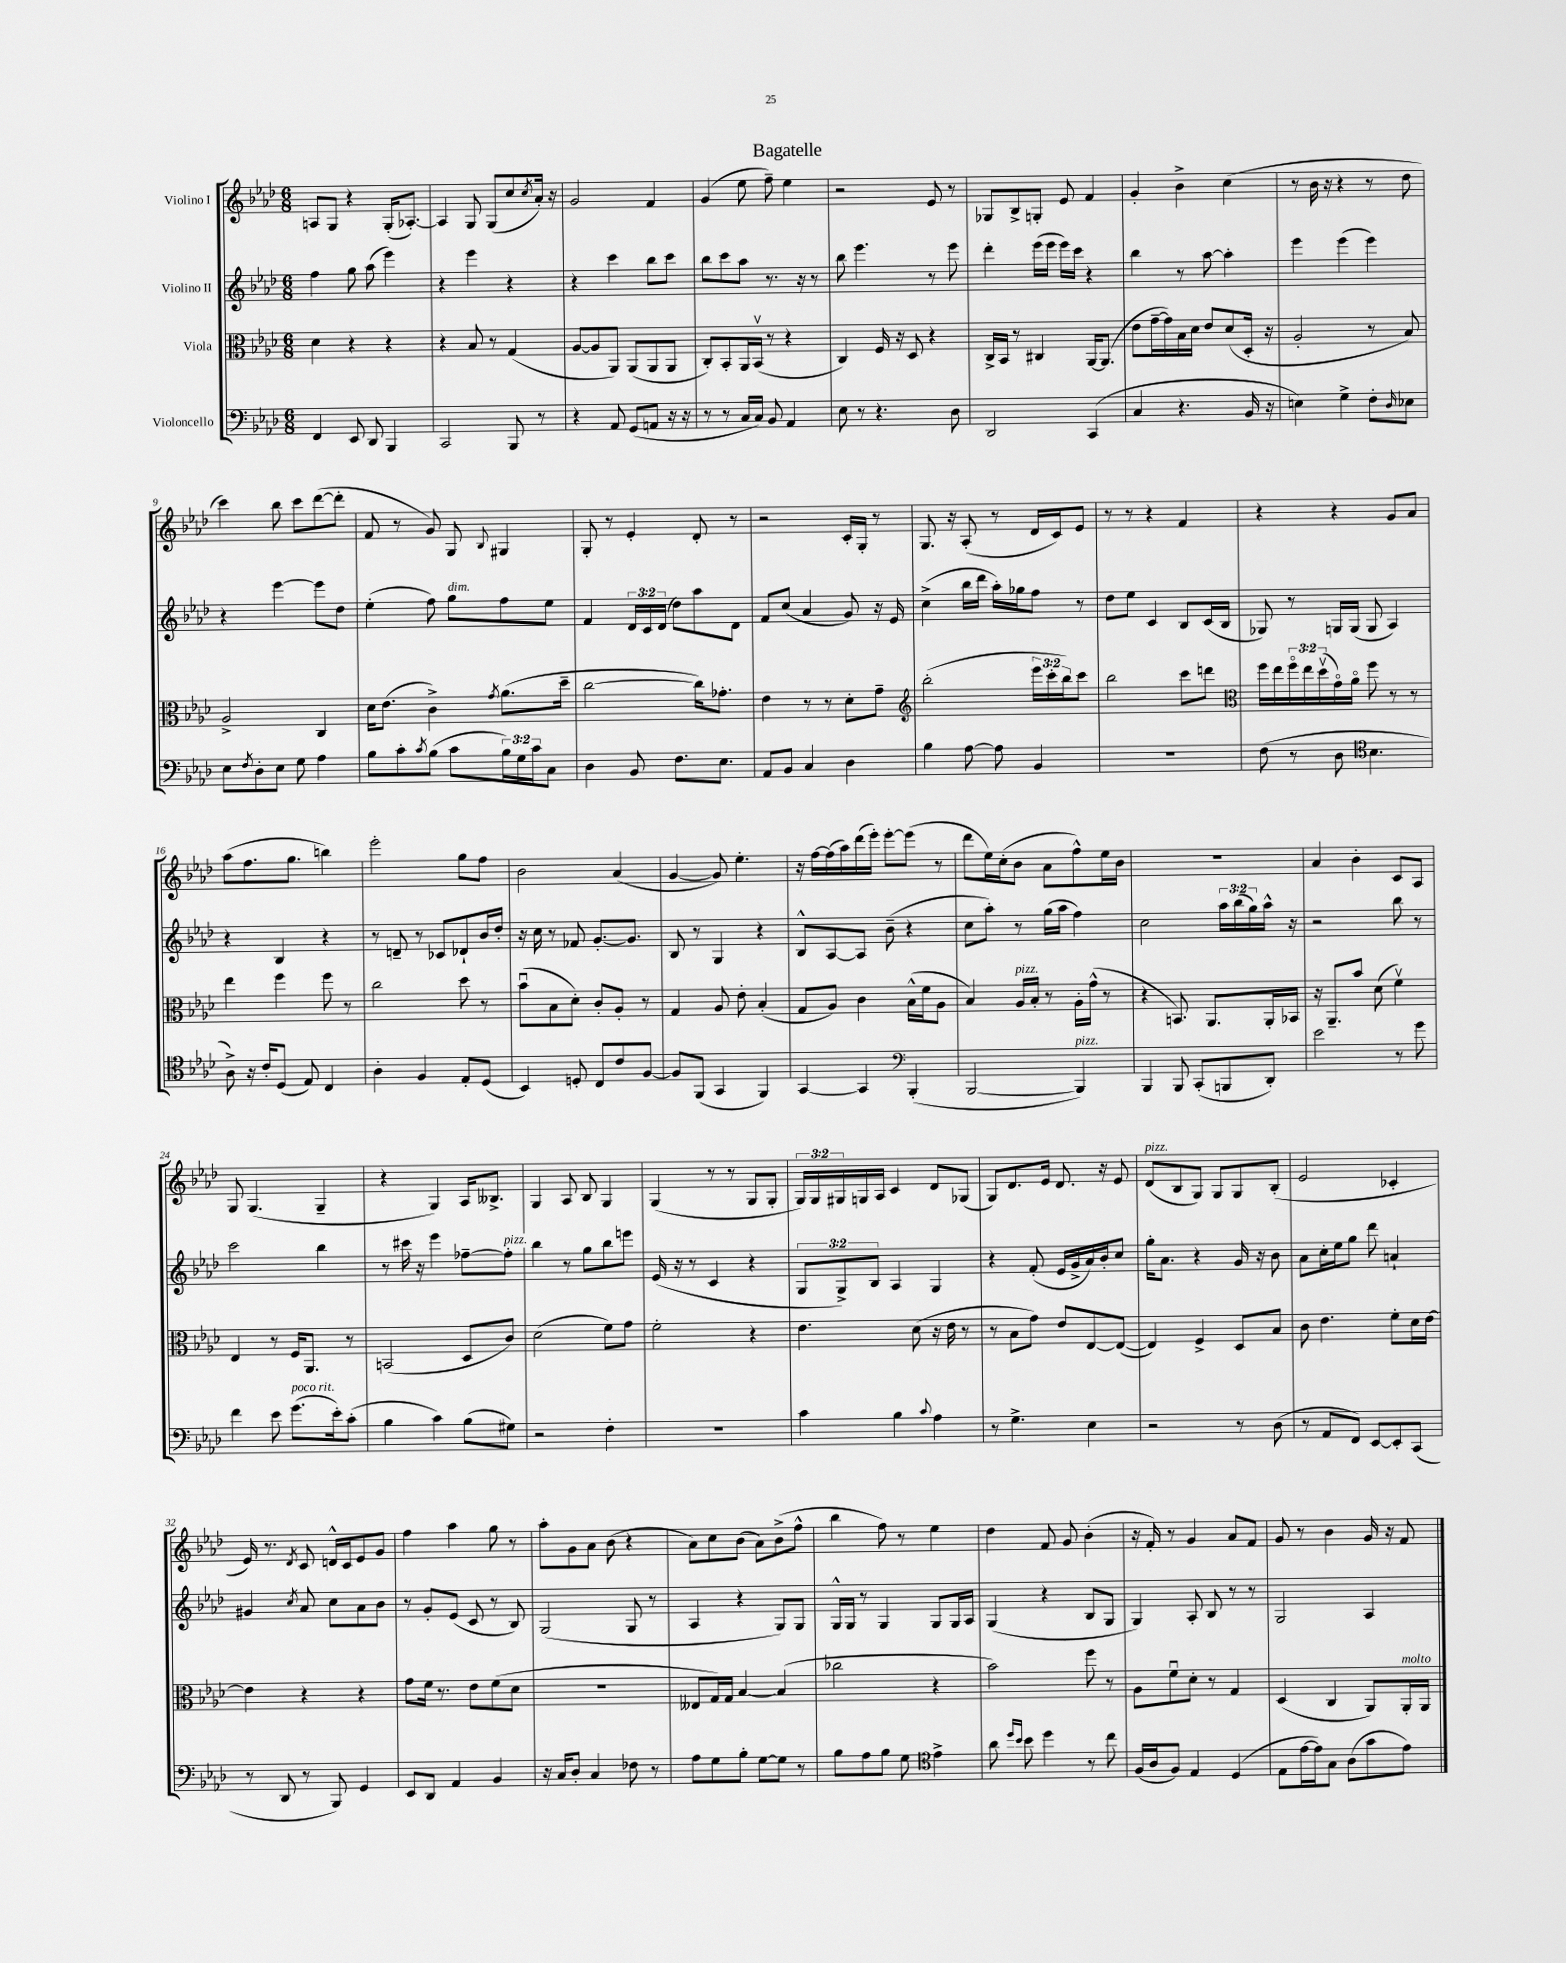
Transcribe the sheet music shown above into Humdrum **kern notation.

**kern	**kern	**kern	**kern
*part4	*part3	*part2	*part1
*staff4	*staff3	*staff2	*staff1
*I"Violoncello	*I"Viola	*I"Violino II	*I"Violino I
*clefF4	*clefC3	*clefG2	*clefG2
*k[b-e-a-d-]	*k[b-e-a-d-]	*k[b-e-a-d-]	*k[b-e-a-d-]
*M6/8	*M6/8	*M6/8	*M6/8
=1	=1	=1	=1
4FF/	4d-\	4ff\	8An/L
.	.	.	8G/J
8EE-/	4r	8gg\	4r
8DD-/	.	(8aa-\	.
4BBB-/	4r	4eee-\)	(16G'/KL
.	.	.	[8.A-X'/J)
=2	=2	=2	=2
2CC/	4r	4r	4A-/]
.	8B-/	4eee-\	8G/
.	8r	.	(8G/L
8BBB-/	(4G/	4r	8cc/
.	.	.	8qcc/
8r	.	.	16a-'/Jk)
.	.	.	16r
=3	=3	=3	=3
4r	[8A-/L	4r	2g/
.	8A-/]	.	.
8AA-/	8AA-/J)	4ccc\	.
(8GG/L	(8AA-/L	.	.
8AAn/J	8AA-/	8bb-\L	4f/
16r	8AA-/J	8ccc\J	.
16r	.	.	.
=4	=4	=4	=4
8r	8C'/L)	8bb-\L	(4g/
8r	8BB-'/	8ccc\	.
16C/LL	16AA-/L	8aa-\J	8ee-\
16C/JJ)	(16BB-v/JJ	.	.
8BB-/	8r	8.r	8ff~\)
4AA-/	4r	.	4ee-\
.	.	16r	.
.	.	8r	.
=5	=5	=5	=5
8E-\	4C/)	8bb-\	2r
8r	.	4.eee-\	.
4.r	16F/	.	.
.	16r	.	.
.	8D-/	.	.
.	4r	8r	8e-/
8D-\	.	8eee-\	8r
=6	=6	=6	=6
2DD-/	16C^/LL	4ddd-'\	8G-X/L
.	16BB-/JJ	.	.
.	8r	.	8B-^/
.	4C#X/	(16eee-\LL	8Gn'/J
.	.	16eee-\JJ	.
.	.	16eee-\LL)	8e-/
.	.	16ccc\JJ	.
(4CC/	[16AA-/KL	4r	4f/
.	(8.AA-/J]	.	.
=7	=7	=7	=7
4C/	8e-\L	4bb-\	4g'/
.	[16g~\L	.	.
.	16g\])	.	.
4.r	16B-\	8r	4b-^\
.	16d-\JJ	.	.
.	8e-/L	[8aa-\	.
.	(8d-/	4aa-'\]	(4cc\
16BB-/	16D-'/Jk	.	.
16r	16r	.	.
=8	=8	=8	=8
4En\)	2A-'/	4eee-\	8r
.	.	.	16b-\
.	.	.	16r
4G^\	.	(4eee-\	4r
8F'\L	8r	4eee-\)	8r
16qqD-/	.	.	.
8E-X\J	8B-/)	.	8dd-\
!!LO:LB:g=z
=9	=9	=9	=9
8E-\L	2A-^/	4r	4ccc\)
8qF/	.	.	.
8D-'\	.	.	.
8E-\J	.	[4eee-\	8bb-\
8G\	.	.	8ccc\L
4A-\	4C/	8eee-\L]	([8ddd-\
.	.	8dd-\J	8ddd-'\J]
=10	=10	=10	=10
8B-\L	16d-\KL	(4ee-'\	8f/
.	(8.e-\J	.	.
8c'\	.	.	8r
8qc/	.	.	.
(8B-\J	4c^\)	8ff\)	8g/)
!	!	!LO:TX:a:i:t=dim.	!
8c\L	.	8gg\L	8G/
.	8qg/	.	8qqB-/
24B-\L)	(8.a-\L	8ff\	4G#X/
24G\	.	.	.
24c\J	.	.	.
8C\J	.	8ee-\J	.
.	16dd-~\Jk	.	.
=11	=11	=11	=11
4D-\	[2cc\	4f/	8G'/
.	.	.	8r
8BB-/	.	24d-/LL	4e-'/
.	.	24c/	.
.	.	(24d-/JJ	.
8.F\L	.	8dd-\L)	.
.	16cc\KL])	8aa-\	8d-'/
8.E-\J	8.g-X'\J	.	.
.	.	8d-\J	8r
=12	=12	=12	=12
8AA-/L	4e-\	8f/L	2r
8BB-/J	.	(8cc/J	.
4C/	8r	4a-/	.
.	8r	.	.
4D-\	8d-'\L	8g/)	16c'/LL
.	.	.	16G'/JJ
.	8g~\J	16r	8r
.	.	16e-/	.
=13	=13	=13	=13
*	*clefG2	*	*
4B-\	(2bb-'\	(4cc^\	8.G/
.	.	.	16r
[8A-\	.	16bb-\LL	(8A-'/
.	.	16ddd-\JJ	.
8A-\]	.	16aa-'\LL)	8r
.	.	16gg-X\J	.
4BB-/	24eee-\LL	8ff\J	16d-/LL
.	24ccc'\	.	.
.	.	.	16c/J)
.	24bb-\J)	.	.
.	8ccc\J	8r	8e-/J
=14	=14	=14	=14
2.r	2bb-\	8dd-\L	8r
.	.	8ee-\J	8r
.	.	4c/	4r
.	8ccc\L	8B-/L	4f/
.	8dddn\J	(16c/L	.
.	.	16B-/JJ	.
=15	=15	=15	=15
*	*clefC3	*	*
(8F\	16ff\LL	8G-X/)	4r
.	16ee-\	.	.
8r	24ff\	8r	.
.	24ee-\	.	.
.	(24dd-v\	.	.
8D-\	16g\)	16Gn/LL	4r
.	16a-\JJ	(16G/JJ	.
*clefC4	*	*	*
4.B-\	8ff\	8G/	.
.	8r	4A-/)	8g/L
.	8r	.	8a-/J
!!LO:LB:g=z
=16	=16	=16	=16
8A-^\)	4ee-\	4r	(8aa-\L
16r	.	.	8.ff\
16c'/KL	.	.	.
(8D-/J	4ff\	4B-/	.
.	.	.	8.gg\J
8E-/)	.	.	.
4C/	8ff\	4r	4bbn\)
.	8r	.	.
=17	=17	=17	=17
4A-'\	2cc\	8r	2eee-'\
.	.	8dn~/	.
4F/	.	8r	.
.	.	8c-X/L	.
8E-'/L	8dd-\	8d-X`/	8gg\L
(8D-/J	8r	16b-/L	8ff\J
.	.	16dd-'/JJ	.
=18	=18	=18	=18
4BB-/)	(8b-u\L	16r	2b-\
.	.	16cc\	.
.	8B-\	8r	.
8Dn'/	8d-'\J)	8f-X/	.
8C/L	8c'/L	[8.g'/L	.
8c/	8A-'/J	.	(4a-/
.	.	8.g/J]	.
[8F/J	8r	.	.
=19	=19	=19	=19
8F/L]	4G/	8B-/	[4g/
(8FF/J	.	8r	.
4GG/	8A-/	4G/	8g/])
.	8e-'\	.	4.ee-'\
4FF/)	(4B-'/	4r	.
=20	=20	=20	=20
[4GG/	8G/L	8B-^^/L	16r
.	.	.	[16ff\LL
.	8A-/J)	[8A-/	(16ff\]
.	.	.	16aa-\)
4GG/]	4c\	8A-/J]	(16ddd-\
.	.	.	16eee-'\JJ)
.	.	(8b-~\	[8eee-'\L
*clefF4	*	*	*
(4BBB-'/	(16B-^^\LL	4r	(8eee-\J]
.	16f\J	.	.
.	8A-\J	.	8r
=21	=21	=21	=21
[2BBB-/	4B-/)	8cc\L	8ddd-\L
.	.	8aa-'\J)	16ee-\L)
.	.	.	(16cc'\J
!	!LO:TX:a:i:t=pizz.	!	!
.	16A-/LL	8r	8b-\J
.	16B-'/JJ	.	.
.	8r	(16gg\LL	8a-\L
.	.	16aa-\JJ	.
!LO:TX:a:i:t=pizz.	!	!	!
4BBB-/])	16A-'\LL	4ff\)	8ff^^\)
.	(16g^^\JJ	.	.
.	8r	.	16ee-\L
.	.	.	16b-\JJ
=22	=22	=22	=22
4BBB-/	4r	2cc\	2.r
8BBB-/	8.BBn/)	.	.
(8CC'/L	.	.	.
.	8.AA-/L	.	.
8BBBn/	.	24aa-\LL	.
.	.	(24bb-\	.
.	.	24gg\)	.
8DD-'/J)	16AA-'/L	16aa-^^\JJ	.
.	16BB-X/JJ	16r	.
=23	=23	=23	=23
2e-\	16r	2r	4a-/
.	8.AA-~/L	.	.
.	8b-/J	.	4b-'\
.	(8d-\	.	.
8r	4fv\)	8bb-\	8c/L
8g\	.	8r	8A-/J
!!LO:LB:g=z
=24	=24	=24	=24
4f\	4E-/	2ccc\	8G/
.	.	.	(4.G/
8e-\	8r	.	.
!LO:TX:a:i:t=poco rit.	!	!	!
(8.g\L	16F/KL	.	.
.	8.AA-/J	.	.
.	.	4bb-\	4G~/
16e-'\k)	.	.	.
(8c'\J	8r	.	.
=25	=25	=25	=25
4B-\	(2BBn/	8r	4r
.	.	16ccc#X\	.
.	.	16r	.
4c\)	.	4eee-\	4G/)
(8B-\L	8D-/L	[8ff-X~\L	16A-/KL
.	.	.	8.B--X^/J
!	!	!LO:TX:a:i:t=pizz.	!
8G#X\J)	8c/J)	8ff-'\J]	.
=26	=26	=26	=26
2r	(2d-\	4bb-\	4G/
.	.	8r	8A-/
.	.	8gg\L	8B-/
4F'\	8f\L)	8bb-\	4G/
.	8g\J	8eeen\J	.
=27	=27	=27	=27
2.r	2f'\	(16e-/	(4G/
.	.	16r	.
.	.	8r	.
.	.	4c/	8r
.	.	.	8r
.	4r	4r	8G/L
.	.	.	8G'/J
=28	=28	=28	=28
4c\	4.e-\	12G/L	24G/LL)
.	.	.	24G/
.	.	12G^/)	24G#X/
.	.	.	16Gn/
.	.	12B-/J	.
.	.	.	16A-/JJ
4B-\	.	4A-/	4c/
.	(8d-\	.	.
8qqc/	.	.	.
4A-\	16r	4G/	8d-/L
.	16e-\	.	.
.	8r	.	(8G-X/J
=29	=29	=29	=29
8r	8r	4r	8G/L)
4.G^\	8B-\L	.	8.d-/
.	8g\J)	(8f'/	.
.	.	.	16e-/Jk
.	8e-/L	16e-/LL	8.d-/
.	.	16g^/	.
4E-\	[8E-/	16a-/)	.
.	.	16b-'/J	16r
.	(8E-/J_	8cc/J	8e-/
=30	=30	=30	=30
!	!	!	!LO:TX:a:i:t=pizz.
2r	4E-/])	16gg'\KL	(8d-/L
.	.	8.a-\J	.
.	.	.	8B-/
.	4F^/	4r	8G/J)
.	.	.	8G/L
8r	8D-/L	16g/	8G/
.	.	16r	.
(8D-\	8B-/J	8b-\	(8B-'/J
=31	=31	=31	=31
8r	8c\	8a-\L	2e-/
8AA-/L	4.e-\	16cc'\L	.
.	.	16ee-\J	.
8FF/J)	.	8gg\J	.
[8EE-/L	.	8ddd-\	.
8EE-'/]	8f'\L	4an`/	4c-X'/
(8CC/J	16d-\L	.	.
.	[16e-\JJ	.	.
!!LO:LB:g=z
=32	=32	=32	=32
8r	4e-\]	4g#X/	16e-/)
.	.	.	8.r
8DD-/	.	.	.
.	.	8qcc/	8qd-/
8r	4r	8a-/	8c/
8BBB-/)	.	8cc\L	16dn^^/LL
.	.	.	16c/J
4GG/	4r	8a-\	8e-/
.	.	8b-\J	8g/J
=33	=33	=33	=33
8EE-/L	8g\L	8r	4ff\
8DD-/J	16f\Jk	8g'/L	.
.	8.r	.	.
4AA-/	.	(8e-/J	4aa-\
.	8e-\L	8c/	.
4BB-/	(8f\	8r	8gg\
.	8d-\J	8B-/)	8r
=34	=34	=34	=34
16r	2.r	(2G/	8aa-'\L
16C/KL	.	.	.
8D-'/J	.	.	8g\
4C/	.	.	8a-\J
.	.	.	(8b-\
8F-X\	.	8G/	4r
8r	.	8r	.
=35	=35	=35	=35
8A-\L	8E--X/L	4A-/	8a-\L)
8G\	16G/L)	.	8cc\
.	16G/JJ	.	.
8B-'\J	[4B-/	4r	(8b-\J
[8G\L	.	.	8a-\L)
8G\J]	(4B-/]	8G/L)	(8b-^\
8r	.	8G/J	8ff^^\J
=36	=36	=36	=36
8B-\L	2cc-X\	16G^^/LL	4bb-\
.	.	16G/JJ	.
8A-\	.	8r	.
8B-\J	.	4G/	8ff\)
8G\	.	.	8r
*clefC4	*	*	*
4e-^\	4r	8G/L	4ee-\
.	.	16G/L	.
.	.	16A-/JJ	.
=37	=37	=37	=37
8a-\	2b-\)	(4G/	4dd-\
16qqdd-/LL	.	.	.
16qqb-/JJ	.	.	.
8b-\	.	.	.
4dd-\	.	4r	8f/
.	.	.	8g/
8r	8ff\	8B-/L	(4b-'\
8cc\	8r	8G/J	.
=38	=38	=38	=38
(16F/LL	8A-\L	4G/)	16r
16A-/J	.	.	16f'/)
8F/J)	8fu\	.	8r
4E-/	8d-'\J	8A-'/	4g/
.	8r	8B-/	.
(4D-/	4G/	8r	8a-/L
.	.	8r	8f/J
=39	=39	=39	=39
8E-\L	(4D-/	2G/	8g/
[16e-\L	.	.	8r
16e-\J])	.	.	.
8G\J	4C/	.	4b-\
(8A-\L	.	.	.
8g\	8AA-/L)	4A-/	16g/
.	.	.	16r
!	!LO:TX:a:i:t=molto	!	!
8e-\J)	16AA-'/L	.	8f/
.	16AA-/JJ	.	.
==	==	==	==
*-	*-	*-	*-
